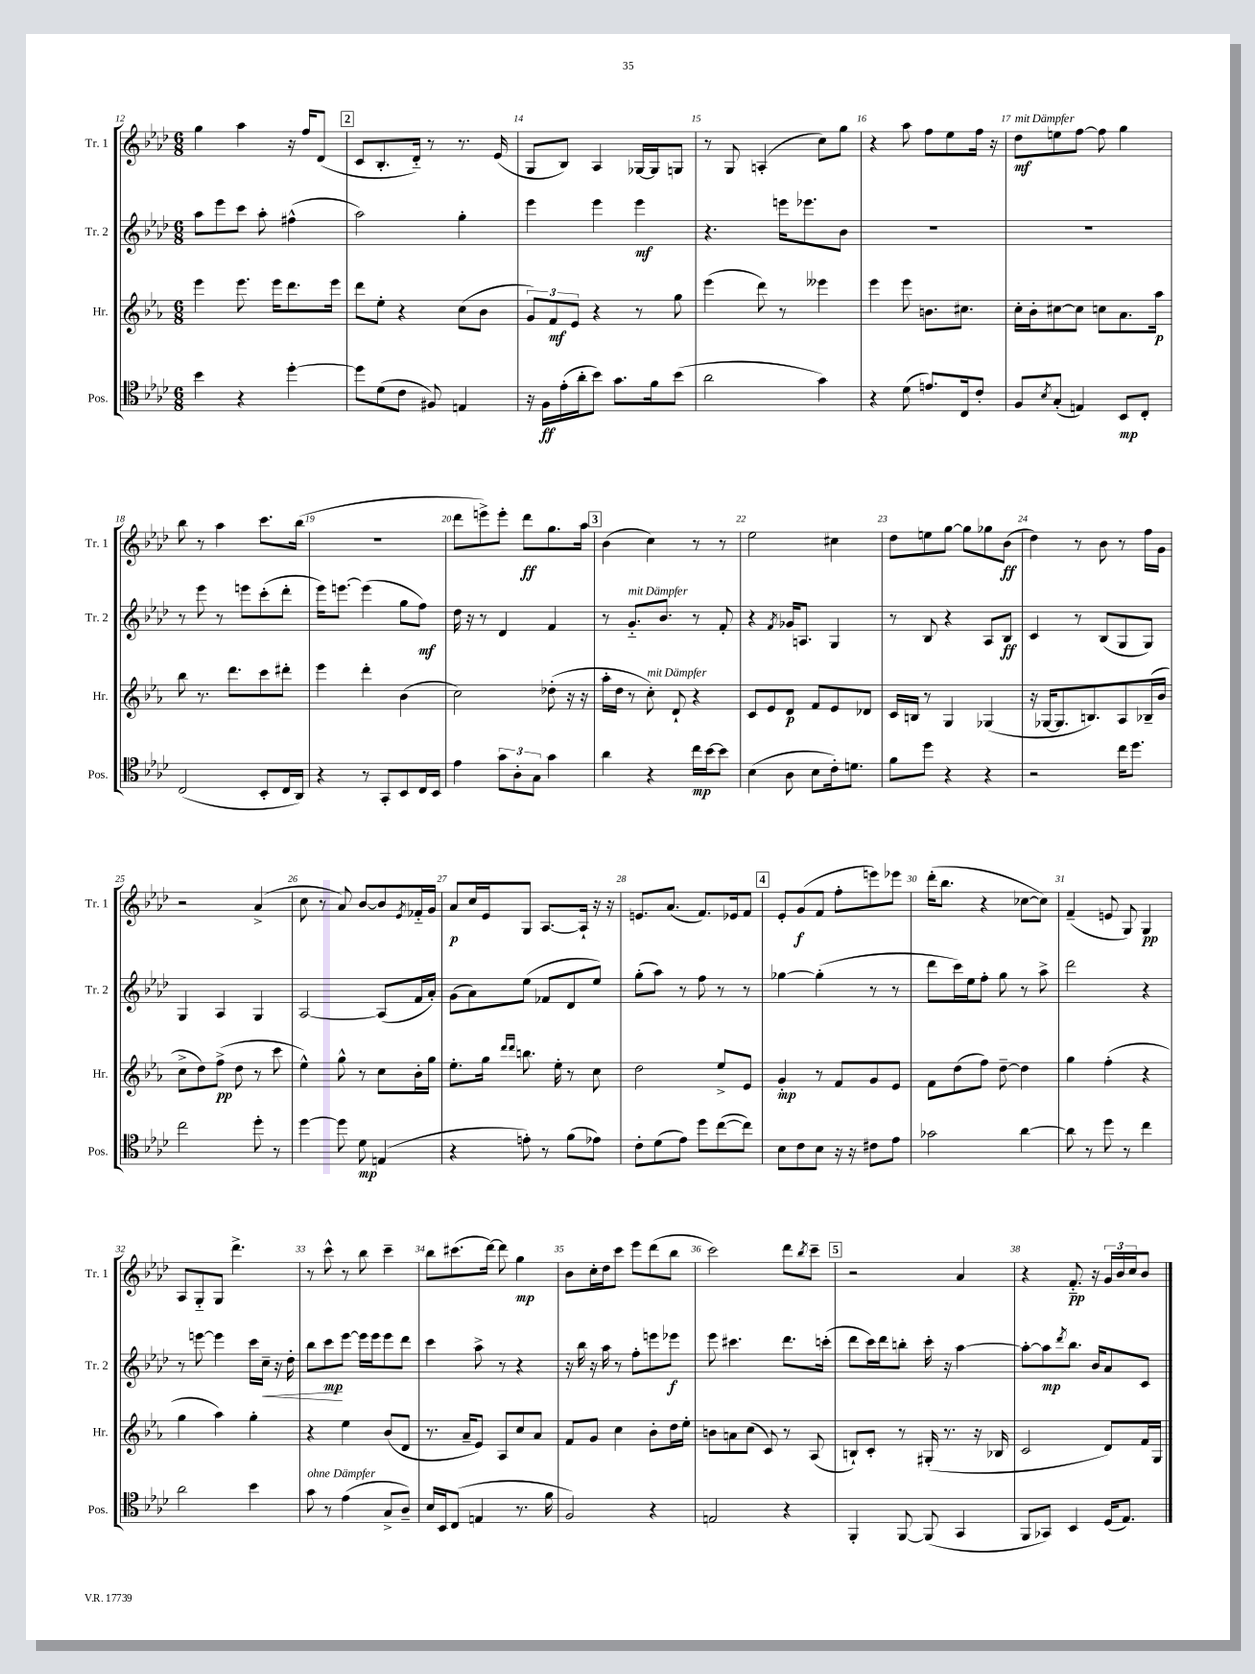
<<
\new StaffGroup <<
\new Staff = "s0" \with { instrumentName = "Tr. 1" shortInstrumentName = "Tr. 1" } {
    \clef treble \key aes \major \numericTimeSignature \time 6/8
    g''4 aes''4 r16 f''16 des'8( |
    \mark \markup { \box "2" } c'8 bes8.-. des'16-_) r8 r8. ees'16( |
    g8 bes8) aes4 ges16~ ges16 g8 |
    r8 g8 a4-.( c''8) g''8 |
    r4 aes''8 f''8 ees''8 f''16 r16 |
    des''8\mf^\markup { \italic "mit Dämpfer" } e''8 f''8~ f''8 g''4 |
    bes''8 r8 aes''4 c'''8. bes''16( |
    R2. |
    des'''8 e'''8->) e'''8-. des'''8\ff g''8. aes''16 |
    \mark \markup { \box "3" } bes'4( c''4) r8 r8 |
    ees''2 cis''4 |
    des''8 e''8 g''8~ g''8 ges''8 bes'8\ff( |
    des''4) r8 bes'8 r8 f''16 g'16 |
    r2 aes'4->( |
    c''8 r8 aes'8) bes'8~ bes'8 \acciaccatura { ees'8 } fes'16-_ g'16 |
    aes'8\p c''16 ees'16 g8 aes8.~ aes16-! r16 r16 |
    e'8. aes'8.( f'8.) ees'16 f'8 |
    \mark \markup { \box "4" } ees'8-. g'8\f( f'8 f''8-. e'''8) ees'''8 |
    des'''16-.( bes''8. r4 ces''8~ ces''8) |
    f'4--( e'8 g8) g4\pp |
    aes8 g8-_ g8 des'''4.-> |
    r8 c'''8-^ r8 bes''8 c'''4-- |
    bes''8 cis'''8.( des'''16~) des'''8 g''4\mp |
    bes'8 c''16-. des''16 c'''8 ees'''8 des'''8( bes''8 |
    c'''2) des'''8 \acciaccatura { bes''8 } c'''8-- |
    \mark \markup { \box "5" } r2 aes'4 |
    r4 f'8.-_\pp r16 \tuplet 3/2 { g'16 bes'16 c''16 } bes'8 \bar "|." |
}
\new Staff = "s1" \with { instrumentName = "Tr. 2" shortInstrumentName = "Tr. 2" } {
    \clef treble \key aes \major \numericTimeSignature \time 6/8
    aes''8 ees'''8 c'''8 aes''8-. fis''4-^( |
    \mark \markup { \box "2" } aes''2) g''4-. |
    ees'''4 ees'''4 ees'''4\mf |
    r4. e'''16 ees'''8. bes'8 |
    R2. |
    R2. |
    r8 ees'''8 r8 e'''8 c'''8-.( des'''8-. |
    ees'''16) e'''8.~ e'''4( g''8 f''8\mf) |
    des''16 r16 r8 des'4 f'4 |
    \mark \markup { \box "3" } r8 g'8.-_^\markup { \italic "mit Dämpfer" } bes'8. r8 f'8-. |
    r4 \acciaccatura { f'8 } ges'16 a8. g4 |
    r8 bes8 r4 aes8 bes8\ff |
    c'4 r8 bes8( g8 g8) |
    g4 aes4 g4 |
    aes2~ aes8( f'16 aes'16-.) |
    g'8( aes'8) ees''8( fes'8 des'8 ees''8) |
    g''8-.( aes''8) r8 f''8 r8 r8 |
    \mark \markup { \box "4" } ges''4~ ges''4-.( r8 r8 |
    des'''8 c'''16) ees''16 f''8-. g''8 r8 aes''8-> |
    des'''2 r4 |
    r8 e'''8~ e'''4 c'''16 c''16--\< r16 des''16-. |
    bes''8 c'''8\mp\! ees'''8~ ees'''16 ees'''16 ees'''8 des'''8 |
    c'''4 aes''8-> r8 r4 |
    r16 bes''16 r16 aes''16 r8 f''8-. e'''8 ees'''8\f |
    ees'''8 cis'''4. des'''8. c'''16-.( |
    \mark \markup { \box "5" } des'''8 c'''16) des'''16 b''8-. c'''16-. r16 aes''4~ |
    aes''8~-. aes''8\mp \acciaccatura { des'''8 } bes''8. bes'16 aes'8 c'8 \bar "|." |
}
\new Staff = "s2" \with { instrumentName = "Hr." shortInstrumentName = "Hr." } {
    \clef treble \key ees \major \numericTimeSignature \time 6/8
    ees'''4 ees'''8. ees'''16 d'''8. ees'''16 |
    \mark \markup { \box "2" } d'''8 ees''8-. r4 c''8( bes'8 |
    \tuplet 3/2 { g'8) f'8\mf ees'8 } r4 r8 g''8 |
    ees'''4( d'''8) r8 eeses'''4 |
    ees'''4 ees'''8 b'8. cis''8. |
    c''16-. bes'16-. cis''8~ cis''8 c''8 aes'8. aes''16\p |
    bes''8 r8. d'''8. c'''8 dis'''8-. |
    ees'''4 d'''4-. bes'4( |
    c''2) des''8-.( r16 r16 |
    \mark \markup { \box "3" } aes''16-. d''16 r8 c''8-.^\markup { \italic "mit Dämpfer" }) d'8-! r4 |
    c'8 ees'8 d'8\p f'8 ees'8 des'8 |
    c'16 b16 r8 g4 ges4( |
    r16 ges16~ ges8. b8.) aes8 bes16--( bes'16 |
    c''8-> d''8) f''8->\pp( d''8 r8 c'''8 |
    ees''4-^) g''8-^ r8 c''8 bes'16-. g''16 |
    ees''8.-. g''16 \grace { d'''16 d'''16 } b''8. ees''16-. r8 c''8 |
    d''2 ees''8-> ees'8 |
    \mark \markup { \box "4" } g'4-.\mp r8 f'8 g'8 ees'8 |
    f'8 d''8( f''8) d''8~-- d''4 |
    g''4 f''4-.( r4 |
    g''4 aes''4) g''4-. |
    r4 ees''4 bes'8( d'8 |
    r8. aes'16-- ees'8) aes8 c''8 aes'8 |
    f'8 g'8 c''4 bes'8-. d''16 ees''16-. |
    b'8 a'8 c''8( c'8) r8 aes8( |
    \mark \markup { \box "5" } b8-!) c'8-. r8 gis16-.( r8. r16 bes16 |
    c'2 d'8) f'16 g16 \bar "|." |
}
\new Staff = "s3" \with { instrumentName = "Pos." shortInstrumentName = "Pos." } {
    \clef tenor \key aes \major \numericTimeSignature \time 6/8
    bes'4 r4 des''4~-. |
    \mark \markup { \box "2" } des''8 des'8( c'8 fis8) e4 |
    r16 f16\ff ees'16-.( aes'16-. bes'8) g'8. f'16 bes'8( |
    aes'2 g'4) |
    r4 des'8( e'8.) c16 c'8-. |
    f8 \acciaccatura { bes8 } g8-.( e4) bes,8\mp c8-. |
    c2( bes,8-. c16 aes,16) |
    r4 r8 g,8-. bes,8 c16 bes,16 |
    ees'4 \tuplet 3/2 { g'8 aes8-. g8 } g'4 |
    \mark \markup { \box "3" } aes'4 r4 c''16\mp bes'16~ bes'8 |
    bes4( aes8 bes8 c'16-.) d'8. |
    f'8 des''8 r4 r4 |
    r2 c''16 des''8. |
    c''2 des''8-. r8 |
    des''4~ des''8 des'8\mp e4( |
    r4 e'8-.) r8 f'8( ees'8) |
    c'8-. des'8( ees'8) des''8 c''8~( c''8) |
    \mark \markup { \box "4" } bes8 c'8 bes8 r16 r16 cis'8 ees'8 |
    ges'2 aes'4~ |
    aes'8 r8 des''8 r8 c''4 |
    aes'2 bes'4 |
    g'8^\markup { \italic "ohne Dämpfer" } r8 ees'4( g8-> aes8--) |
    bes16 bes,16 c8( e4 r8. f'16 |
    f2) r4 |
    e2 r4 |
    \mark \markup { \box "5" } f,4-. f,8~ f,8( g,4 |
    f,8 ges,8) bes,4 des16( ees8.) \bar "|." |
}
>>
>>
\layout { \context { \Score currentBarNumber = #12 \override BarNumber.break-visibility = ##(#f #t #t) barNumberVisibility = #all-bar-numbers-visible } }
